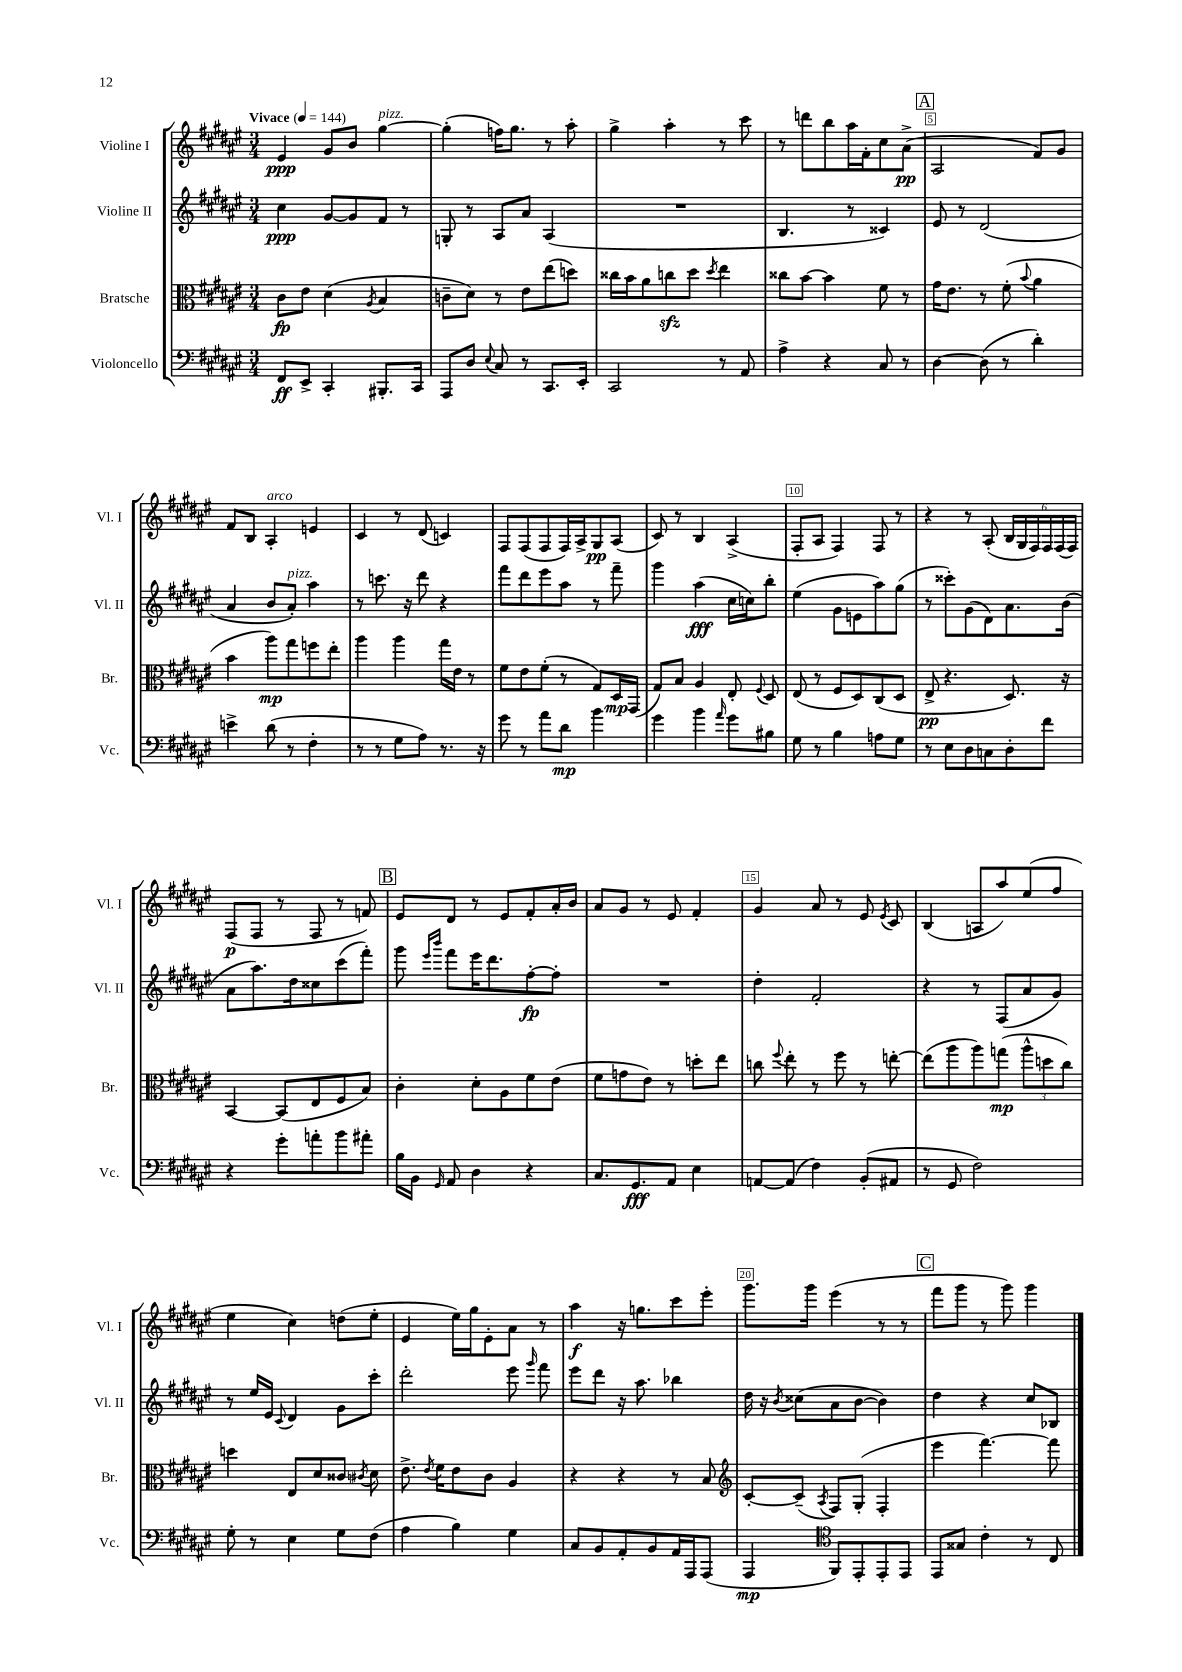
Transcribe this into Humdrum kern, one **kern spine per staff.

**kern	**kern	**kern	**kern
*staff4	*staff3	*staff2	*staff1
*clefF4	*clefC3	*clefG2	*clefG2
*k[f#c#g#d#a#e#]	*k[f#c#g#d#a#e#]	*k[f#c#g#d#a#e#]	*k[f#c#g#d#a#e#]
*M3/4	*M3/4	*M3/4	*M3/4
*MM144	*MM144	*MM144	*MM144
8FF#	8c#	4cc#	4e#
8EE#^	8e#	.	.
4CC#'	(4d#	[8g#	8g#
.	.	8g#]	8b
.	8qA#	.	.
8.BBB#'	4B	8f#	[4gg#
.	.	8r	.
16CC#	.	.	.
=	=	=	=
8AAA#	8c~	8G'	(4gg#']
8D#	8d#)	8r	.
8qqE#	.	.	.
8C#	8r	8A#	16ff)
.	.	.	8.gg#
8r	8e#	8a#	.
8.CC#	(8ee#	(4A#	8r
.	8dd)	.	8aa#'
16EE#'	.	.	.
=	=	=	=
2CC#	16cc##	2.r	4gg#^
.	16b	.	.
.	8a#	.	.
.	8cc	.	4aa#'
.	8dd#	.	.
.	8qdd#	.	.
8r	4ee#	.	8r
8AA#	.	.	8ccc#
=	=	=	=
4A#^	8cc##	4.B	8r
.	[8b	.	8ddd
4r	4b]	.	8bb
.	.	8r	16aa#
.	.	.	16f#'
8C#	8f#	4c##)	8cc#
8r	8r	.	(8a#^
=	=	=	=
[4D#	16g#	8e#	2A#
.	8.e#	.	.
.	.	8r	.
(8D#]	8r	(2d#	.
8r	(8f#'	.	.
.	8qqb	.	.
4d#')	4a#	.	8f#)
.	.	.	8g#
=	=	=	=
4e^	4b	4a#	8f#
.	.	.	8B
(8d#	8aa#)	8b	4A#'
8r	8gg#	8a#')	.
4F#'	8ff	4aa#	4e
.	8ee#'	.	.
=	=	=	=
8r	4aa#	8r	4c#
8r	.	8.ccc	.
8G#	4aa#	.	8r
.	.	16r	.
8A#)	.	8ddd#	(8d#
8.r	16gg#	4r	4c)
.	16e#	.	.
.	8r	.	.
16r	.	.	.
=	=	=	=
8g#	8f#	8fff#	8F#
8r	8e#	8ddd#	(8F#
8a#	(8f#'	8eee#	8F#
8d#	8r	8aa#	16F#)
.	.	.	16A#^
4b	8G#)	8r	8G#
.	16D#	8fff#~	(8A#
.	(16GG#	.	.
=	=	=	=
4g#	8G#)	4ggg#	8c#)
.	8B	.	8r
4b	4A#	(4aa#	4B
16qqa#	.	.	.
8g#	8E#'	16cc#	(4A#^
.	.	16cc)	.
.	8qqF#	.	.
8B#	8D#	8bb'	.
=	=	=	=
8G#	(8E#	(4ee#	8F#'
8r	8r	.	8A#
4B	8F#	8g#	4F#)
.	8D#)	8e	.
8A	(8C#	8aa#)	8F#
8G#	8D#	(8gg#	8r
=	=	=	=
8r	8E#^	8r	4r
8E#	4.r	8ccc##')	.
8D#	.	(8g#	8r
8C	.	8d#)	(8A#'
8D#'	8.D#)	8.a#	24B
.	.	.	24G#
.	.	.	24F#)
8f#	.	.	24F#
.	.	.	(24F#
.	16r	(16b	.
.	.	.	24F#)
=	=	=	=
4r	[4BB	8a#	(8F#
.	.	8.aa#)	8F#
8g#'	(8BB]	.	8r
.	.	16dd#	.
8a'	8E#	8cc##	8F#
8b	8F#	(8ccc#	8r
8a#'	8B)	8fff#')	8f)
=	=	=	=
16B	4c#'	8ggg#	8e#
16BB	.	.	.
.	.	16qqeee#	.
16qqGG#	.	16qqbbb	.
8AA#	.	8fff#	8d#
4D#	8d#'	16eee#	8r
.	.	8.ddd#	.
.	8A#	.	8e#
4r	8f#	[8ff#'	8f#'
.	(8e#	8ff#']	16a#'
.	.	.	16b
=	=	=	=
8.C#	8f#	2.r	8a#
.	8g	.	8g#
8.GG#	.	.	.
.	8e#)	.	8r
8AA#	8r	.	8e#
4E#	8dd'	.	4f#'
.	8ee#	.	.
=	=	=	=
[8AA	8cc	4dd#'	4g#
.	8qqff#	.	.
(8AA]	8ee#'	.	.
4F#)	8r	2f#'	8a#
.	8ff#	.	8r
(8BB'	8r	.	8e#
.	.	.	8qe#
8AA#	[8ee'	.	8c#
=	=	=	=
8r	(8ee]	4r	(4B
8GG#	8aa#	.	.
2F#)	8aa#)	8r	8A
.	(8gg	(8F#	8aa#)
.	12aa#^^	8a#	(8ee#
.	12dd	.	.
.	.	8g#)	8ff#
.	12cc#)	.	.
=	=	=	=
8G#'	4dd	8r	4ee#
8r	.	16ee#	.
.	.	16e#	.
.	.	8qqc#	.
4E#	8E#	4d#	4cc#)
.	8d#	.	.
8G#	8c##	8g#	(8dd
.	8qc#	.	.
(8F#	8d#	8ccc#'	8ee#'
=	=	=	=
4A#	8.e#^	2ddd#'	4e#
.	8qe#	.	.
.	16f#	.	.
4B)	8e#	.	16ee#)
.	.	.	16gg#
.	8c#	.	8e#'
4G#	4A#	8eee#	8a#
.	.	16qqggg#	.
.	.	8fff#	8r
=	=	=	=
8C#	4r	8eee#	4aa#
8BB	.	8ddd#	.
8AA#'	4r	16r	16r
.	.	8.aa#	8.gg
8BB	.	.	.
16AA#	8r	4bb-	8ccc#
16AAA#	.	.	.
(8AAA#	8B	.	8eee#'
=	=	=	=
*	*clefG2	*	*
4AAA#	[8c#'	16dd#	8.ggg#
.	.	16r	.
.	.	8qb	.
.	(8c#~]	(8cc##	.
.	.	.	16ggg#
*clefC4	*	*	*
.	8qA#	.	.
8FF#)	8F#)	8a#	(4eee#
8EE#'	(8G#'	[8b	.
8EE#'	4F#'	4b])	8r
8EE#	.	.	8r
=	=	=	=
8EE#	4eee#	4dd#	8fff#
8G##	.	.	8ggg#
4c#'	[4.fff#)	4r	8r
.	.	.	8ggg#)
8r	.	8cc#	4ggg#
8C#	8fff#]	8B-	.
==	==	==	==
*-	*-	*-	*-
